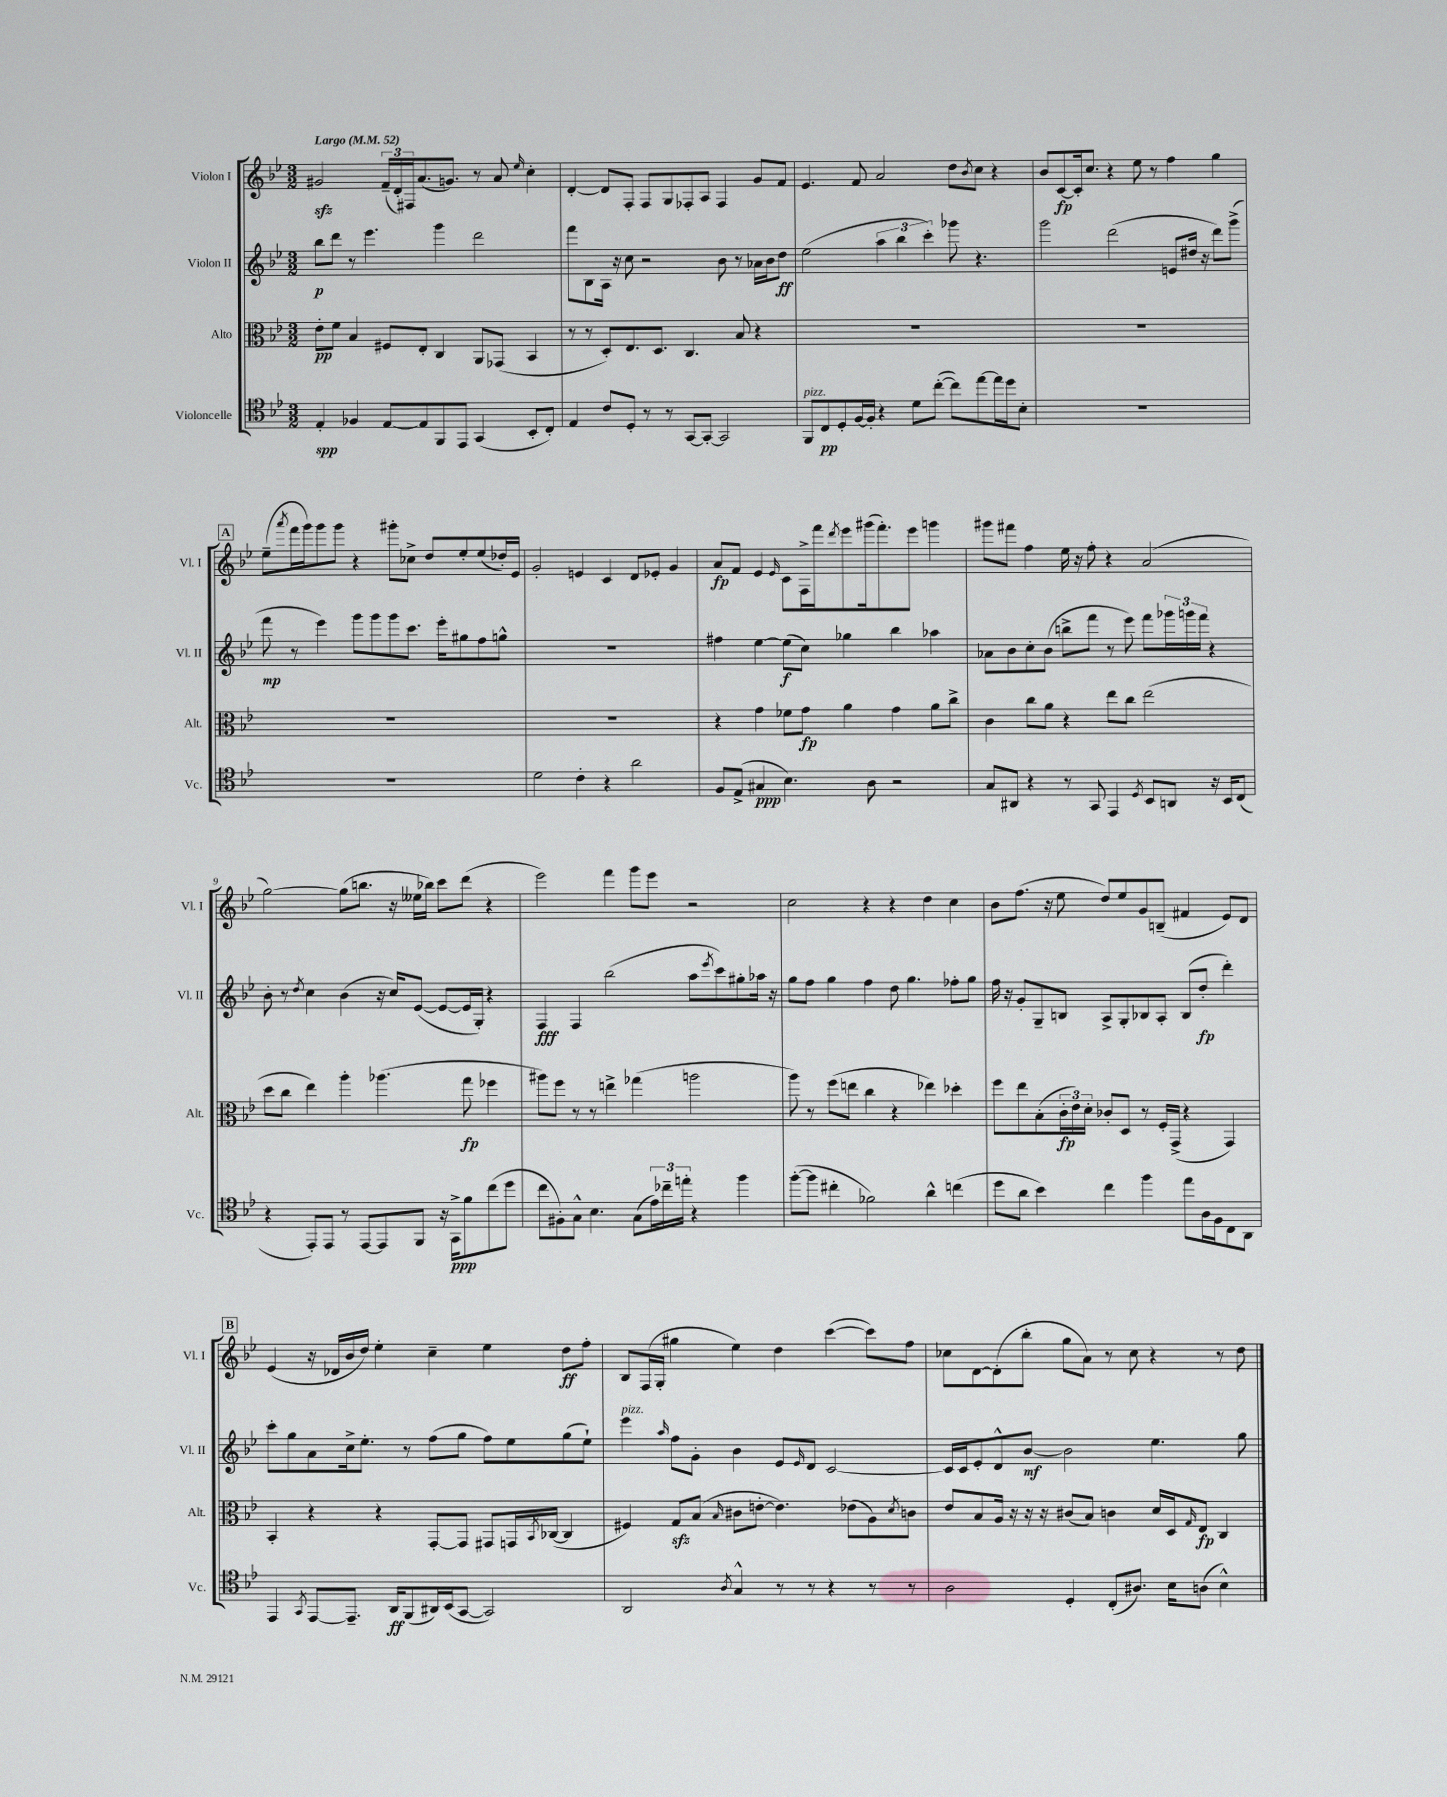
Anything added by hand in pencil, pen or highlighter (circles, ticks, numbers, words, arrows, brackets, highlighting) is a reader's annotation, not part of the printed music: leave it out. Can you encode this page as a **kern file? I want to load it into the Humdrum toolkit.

**kern	**kern	**kern	**kern
*staff4	*staff3	*staff2	*staff1
*clefC4	*clefC3	*clefG2	*clefG2
*k[b-e-]	*k[b-e-]	*k[b-e-]	*k[b-e-]
*M3/2	*M3/2	*M3/2	*M3/2
*MM52	*MM52	*MM52	*MM52
4E-'/	8e-'\L	8bb-\L	2g#/
.	8f\J	8ddd\J	.
4F-/	4B-/	8r	.
.	.	4.eee-\	.
[8E-/L	8F#/L	.	(24f~/LL
.	.	.	24d'/)
.	.	.	24F#/J
8E-/]	8E-'/J	.	(8.a/
8FF/	4C/	4ggg\	.
.	.	.	8.g/J)
8EE-/J	.	.	.
(4GG/	8AA/L	2ddd\	8r
.	(8GG-/J	.	8a/
.	.	.	16qqee-/
8BB-'/L	4BB-/	.	4cc'\
8C'/J)	.	.	.
=	=	=	=
4E-/	8r	8fff\L	[4d'/
.	8r	8B-\	.
8c/L	8D'/L)	16A\Jk	8d/]L
.	.	16r	.
8D'/J	8.E-/	8cc\	8F'/J
8r	.	2r	8F/L
.	8.D/J	.	.
8r	.	.	8G/
[8GG/L	4.C/	.	8F-'/
8GG'/_J	.	.	8A/J
2GG/]	.	8b-\	4F-/
.	8B-/	8r	.
.	4r	16a-\LL	8g/L
.	.	16b-\J	.
.	.	8dd\J	8f/J
=	=	=	=
8FF/L	1.r	(2ee-\	4.e-/
8C/	.	.	.
8D'/	.	.	.
[16F/L	.	.	8f/
16F'/]JJ	.	.	.
4r	.	6aa\	2a/
.	.	6bb-\	.
8d\L	.	.	.
.	.	6ccc'\)	.
([8cc'\J	.	.	.
8cc\]L)	.	8ggg-\	8dd\L
.	.	.	8qb-/
[8ee-\	.	4.r	8cc\J
16ee-\]L	.	.	4r
16dd\J	.	.	.
8B-'\J	.	.	.
=	=	=	=
1.r	1.r	2ggg\	8b-/L
.	.	.	[8c/
.	.	.	16c'/]k
.	.	.	8.cc/J
.	.	(2ddd\	4r
.	.	.	8ee-\
.	.	.	8r
.	.	8e/L	4ff\
.	.	16dd#/Jk	.
.	.	16r	.
.	.	8ddd\L)	4gg\
.	.	(8ggg^\J	.
=	=	=	=
1.r	1.r	8fff\	(8ee-~\L
.	.	.	8qaaa/
.	.	8r	16fff\L
.	.	.	16ggg\J)
.	.	4eee-\)	8ggg\
.	.	.	8ggg\J
.	.	8ggg\L	4r
.	.	8ggg\	.
.	.	8ggg\	8ggg#'\L
.	.	8.ccc\J	8cc-^\J
.	.	.	8dd/L
.	.	16eee-'\LK	.
.	.	8gg#\	8ee-'/
.	.	8ff\	(8ee-/
.	.	8gg^^\J	16dd-'/L)
.	.	.	16e-/JJ
=	=	=	=
2d\	1.r	1.r	2g'/
4c'\	.	.	4e/
4r	.	.	4c/
2a\	.	.	8d/L
.	.	.	8e-'/J
.	.	.	4g/
=	=	=	=
8F/L	4r	4ff#\	8a/L
(8E-^/J	.	.	8f/J
4G#/	4g\	[4ee-\	4e-/
.	.	.	16qqe-/
4.B-\)	8f-\L	(8ee-\]L	8c\L
.	8g\J	8cc\J)	16F^\L
.	.	.	16fff\J
.	.	.	8qddd/
.	4a\	4gg-\	8eee-\
8A\	.	.	(16ggg#\k
.	.	.	8.fff'\)
2r	4g\	4bb-\	.
.	.	.	8eee-\J
.	8a\L	4aa-\	4ggg\
.	8cc^\J	.	.
=	=	=	=
8G/L	4c\	8a-\L	8ggg#\L
8AA#/J	.	8b-\	8fff#\J
4r	8cc\L	8cc'\	4ff\
.	8a\J	(8b-\J	.
8r	4r	8bb^\L	16ee-\
.	.	.	16r
8GG/	.	8fff\J	8ff'\
4EE-/	8ee-\L	8r	4r
.	8cc\J	8eee-\)	.
8qD/	.	.	.
8BB-/L	(2ee-\	8fff\L	(2a/
8AA/J	.	24ggg-\L	.
.	.	24ggg\	.
.	.	24fff\JJ	.
16r	.	4r	.
16BB-/LK	.	.	.
(8C/J	.	.	.
=	=	=	=
4r	8dd\L	8b-'\	[2gg\)
.	8cc\J	8r	.
.	.	8qdd/	.
8EE-'/L)	4ee-\)	4cc\	.
8EE-/J	.	.	.
8r	4aa'\	(4b-\	(8gg\]L
[8EE-/L	.	.	8.bb\J
8EE-/]	(4.aa-\	16r	.
.	.	16cc/LK)	16r
8FF/J	.	([8e-/J	16ee--\LL
.	.	.	16bb-\JJ)
16r	.	8e-/_L	8ccc\L
16GG^\LK	.	.	.
8f\	8gg\	16e-/]L	(8ddd\J
.	.	16G'/JJ)	.
(8cc\	4ff-\	4r	4r
8dd\J	.	.	.
=	=	=	=
8cc\L	8aa#\L)	4F/	2eee-\)
8F#'\)	8ff\J	.	.
8G^^\J	8r	4F/	.
4.B-\	8r	.	.
.	4ee^\	(2bb-\	4fff\
(8G\L	(4gg-\	.	8ggg\L
24e-\L)	.	.	8eee-\J
24cc-~\	.	.	.
24ee'\JJ	.	.	.
4r	2aa\	8aa\L	2r
.	.	8qeee-/	.
.	.	8ccc\)	.
4ff\	.	8gg#'\	.
.	.	16aa-\Jk	.
.	.	16r	.
=	=	=	=
([8ff'\L	8aa\)	8gg\L	2cc\
8ff\]J	8r	8ff\J	.
4cc#'\	(8ff\L	4gg\	.
.	8ee\J	.	.
2f-\)	4cc\	4ff\	4r
.	4r	8dd\	4r
.	.	4.gg\	.
4a^^\	4ee-\)	.	4dd\
(4cc\	4dd-'\	8ff-'\L	4cc\
.	.	8gg\J	.
=	=	=	=
8dd\L	8ff\L	16ff\	8b-\L
.	.	16r	.
8a\J	8ee-\	8g'/L	(8.ff\J
4b-\)	(8B-'\	8G~/	.
.	.	.	16r
.	24c'\L	8B/J	8ee-\
.	24e-\)	.	.
.	24d'\JJ	.	.
4cc\	8c-'/L	8A^/L	8dd/L)
.	8D/J	8G'/	8ee-/
4ff\	8r	8B-/	8g/
.	16F'/LL	8A'/J	(8B~/J
.	(16GG^/JJ	.	.
8ee-\L	4r	(8B-/L	4f#/
16A\L	.	8dd'/J	.
16F\J	.	.	.
8C\	4GG/)	4ddd'\)	8e-/L)
8AA\J	.	.	8d/J
=	=	=	=
4EE-/	4BB-'/	8ccc'\L	(4e-/
.	.	8gg\	.
8qGG/	.	.	.
[8EE-/L	4r	8a\	16r
.	.	.	16d-/LL
8.EE-~/]J	.	16cc^\k	16b-/
.	.	8.ee-'\J	16dd/JJ)
.	4r	.	4ee-'\
16AA/LK	.	.	.
(8FF/	.	8r	.
16AA#/L)	[8GG'/L	(8ff\L	4cc~\
(16BB-/J	.	.	.
[8GG/J	8GG/]J	8gg\J	.
2GG/])	8GG#/L	8ff\L)	4ee-\
.	16GG/L	8ee-\	.
.	8qBB-/	.	.
.	([16C-/JJ	.	.
.	4C-/]	(8gg\	8dd\L
.	.	8ee-`\J)	8ff'\J
=	=	=	=
2AA/	4F#/)	4eee-\	8B-/L
.	.	.	(16F/L
.	.	.	16G'/JJ
.	.	16qqaa/	.
.	8G/L	8ff\L	4gg#\
.	(8B-/J	8g'\J	.
8qA/	16qqB-/	.	.
4G^^/	8c#\L	4b-\	4ee-\)
.	[8e'\J	.	.
8r	4.e\])	8e-/L	4dd\
.	.	16qqe-/	.
8r	.	8d/J	.
4r	.	[2c/	([4ccc\
.	(8e-\L	.	.
8r	8A\)	.	8ccc\]L)
.	8qd/	.	.
8r	8c\J	.	8ff\J
=	=	=	=
2A\	8e-/L	16c/]LL	8cc-\L
.	.	16c/J	.
.	8B-/	8e-'/	[8d\
.	16A/Jk	8d^^/	(8d'\]
.	16r	.	.
.	16r	[8b-/J	8bb-'\J
.	16r	.	.
4D'/	(8c#/L	2b-\]	8gg\L
.	8B-/J)	.	8a\J)
(8C'/L	4c\	.	8r
8.A#/J)	.	.	8cc-\
.	16d/LL	4.ee-\	4r
16B-\LK	16D/J	.	.
.	16qqG/	.	.
(8A\J	8E-/J	.	.
4B-^^\)	4C/	.	8r
.	.	8gg\	8dd\
==	==	==	==
*-	*-	*-	*-
